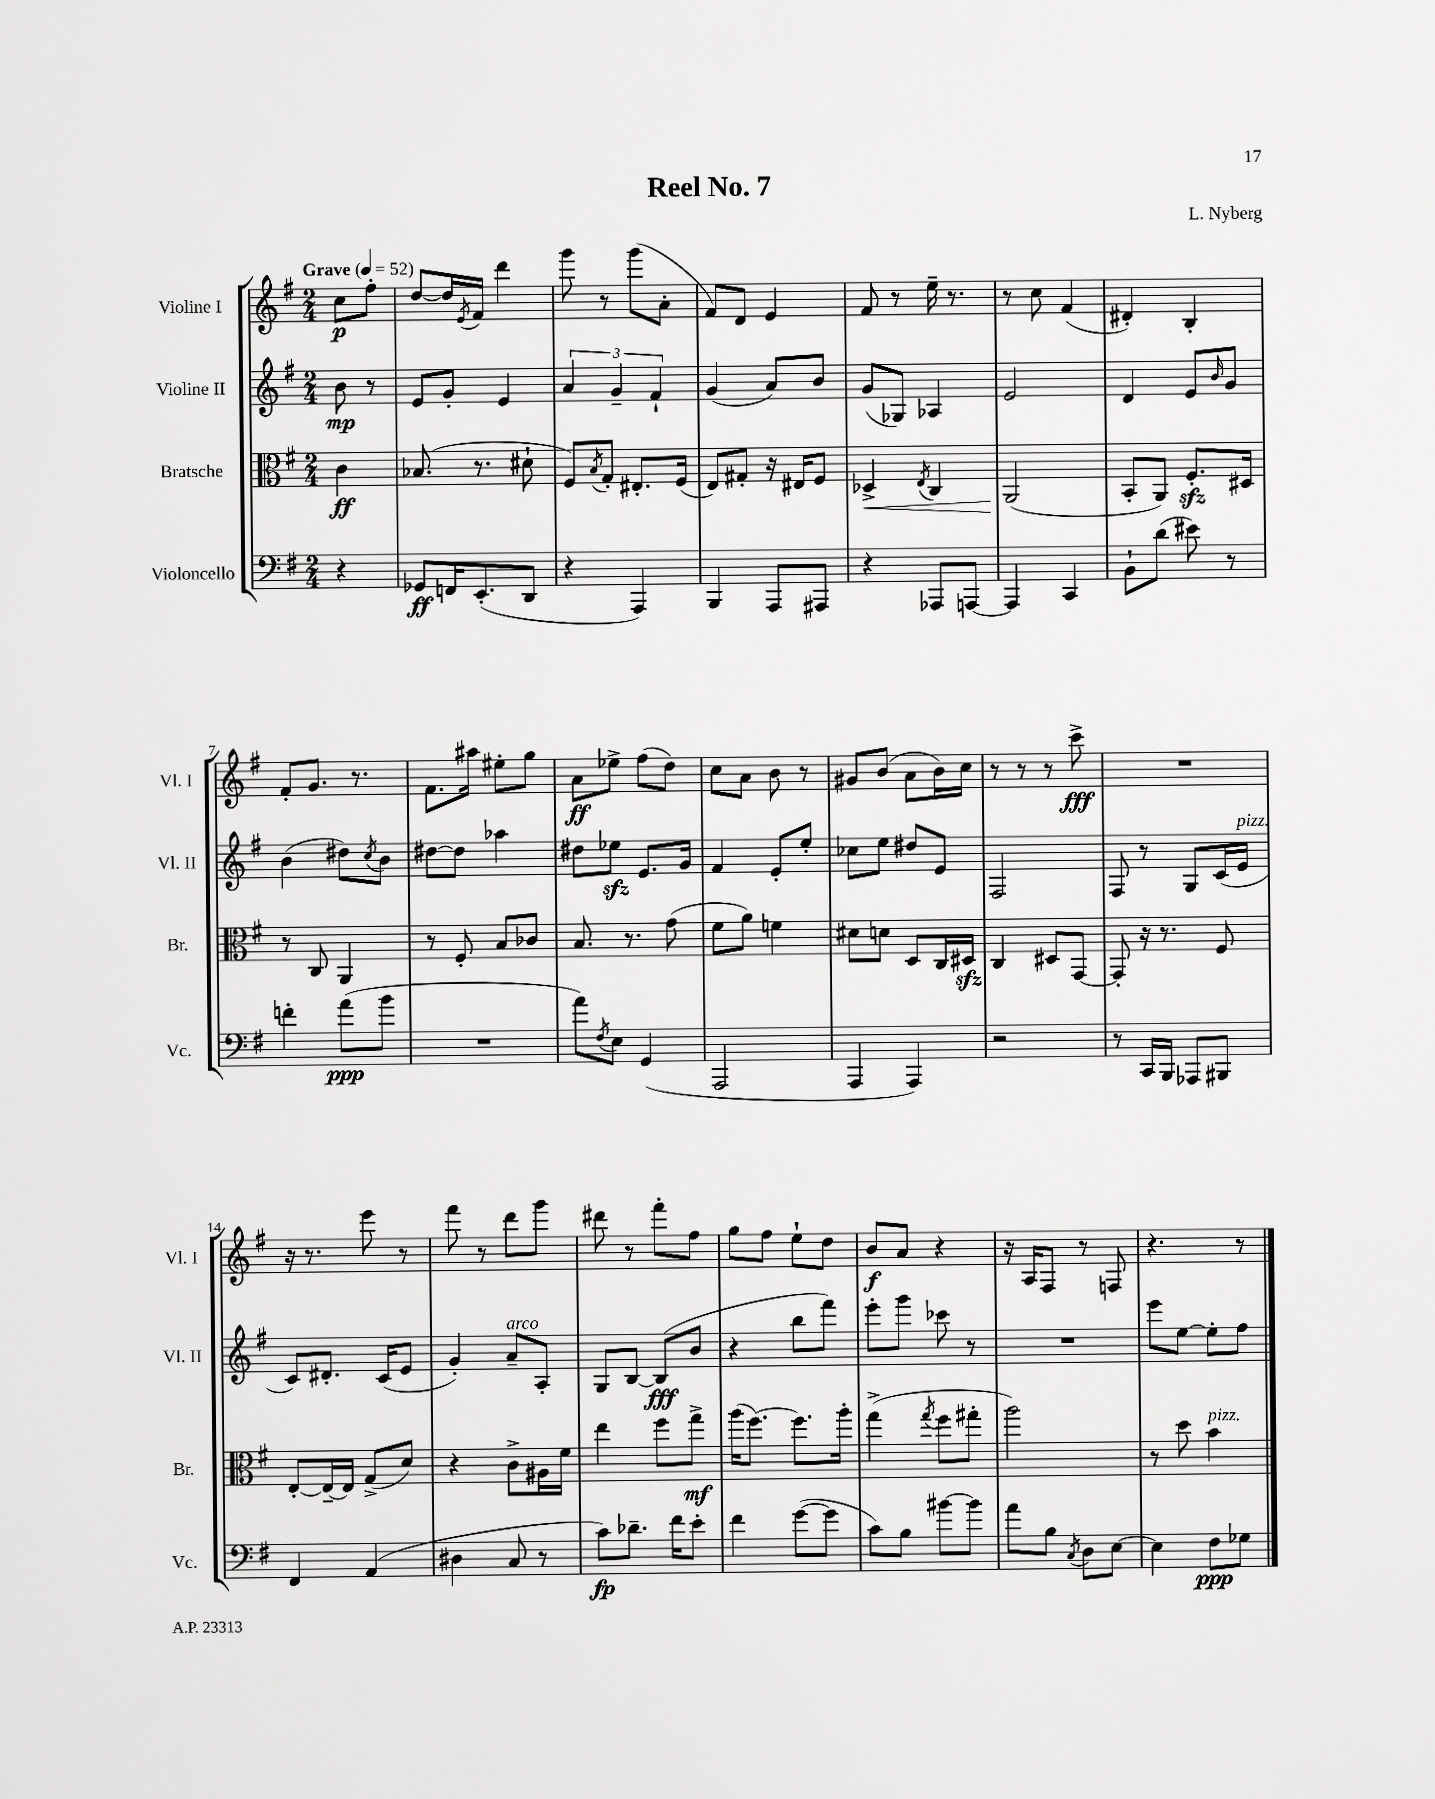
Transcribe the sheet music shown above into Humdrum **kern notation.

**kern	**kern	**kern	**kern
*staff4	*staff3	*staff2	*staff1
*clefF4	*clefC3	*clefG2	*clefG2
*k[f#]	*k[f#]	*k[f#]	*k[f#]
*M2/4	*M2/4	*M2/4	*M2/4
*MM52	*MM52	*MM52	*MM52
4r	4c\	8b\	8cc\L
.	.	8r	8ff#'\J
=	=	=	=
8GG-/L	(8.B-/	8e/L	[8dd/L
16FF/K	.	8g'/J	16dd/]L
.	.	.	8qe/
(8.EE'/	8.r	.	16f#/JJ
.	.	4e/	4ddd\
8DD/J	8d#`\	.	.
=	=	=	=
4r	8F#/L)	6a/	8ggg\
.	8qB/	.	.
.	8G'/J	.	8r
.	.	6g~/	.
4AAA/)	8.E#'/L	.	(8ggg\L
.	.	6f#`/	.
.	.	.	8a'\J
.	(16F#/Jk	.	.
=	=	=	=
4BBB/	8E/L)	(4g/	8f#/L)
.	8G#'/J	.	8d/J
8AAA/L	16r	8a/L)	4e/
.	16E#/LK	.	.
8AAA#/J	8F#/J	8b/J	.
=	=	=	=
4r	4D-^/	(8g/L	8f#/
.	.	8G-/J)	8r
.	8qE/	.	.
8AAA-/L	4C/	4A-/	16ee~\
.	.	.	8.r
[8AAA/J	.	.	.
=	=	=	=
4AAA/]	(2AA/	2e/	8r
.	.	.	8cc\
4CC/	.	.	(4f#/
=	=	=	=
8BB`\L	8BB'/L	4d/	4d#'/)
(8d\J	8AA/J)	.	.
8e#\)	8.F#'/L	8e/L	4B'/
.	.	16qqb/	.
8r	.	8g/J	.
.	16D#/Jk	.	.
=	=	=	=
4f'\	8r	(4b\	8f#'/L
.	8C/	.	8.g/J
(8a\L	4AA/	8dd#\L)	.
.	.	.	8.r
.	.	8qcc/	.
8b\J	.	8b\J	.
=	=	=	=
2r	8r	[8dd#\L	8.f#\L
.	8F#'/	8dd#\]J	.
.	.	.	16aa#\Jk
.	8B/L	4aa-\	8ee#'\L
.	8c-/J	.	8gg\J
=	=	=	=
8a\L)	8.B/	8dd#\L	8a\L
8qF#/	.	.	.
8E\J	.	8ee-\J	8ee-^\J
.	8.r	.	.
(4GG/	.	8.e/L	(8ff#\L
.	(8g\	.	8dd\J)
.	.	16g/Jk	.
=	=	=	=
2AAA/	8f#\L	4f#/	8cc\L
.	8a\J)	.	8a\J
.	4f\	8e'/L	8b\
.	.	8ee'/J	8r
=	=	=	=
4AAA/	8d#\L	8cc-\L	8g#/L
.	8d\J	8ee\J	(8b/J
4AAA/)	8D/L	8dd#/L	8a\L
.	16C/L	8e/J	16b\L)
.	16D#/JJ	.	16cc\JJ
=	=	=	=
2r	4C/	2F#/	8r
.	.	.	8r
.	8D#/L	.	8r
.	[8GG/J	.	8ccc^\
=	=	=	=
8r	8GG'/]	8F#/	2r
16CC/LL	16r	8r	.
16BBB/JJ	8.r	.	.
8AAA-/L	.	8G/L	.
8BBB#/J	8F#/	(16c/L	.
.	.	16e/JJ	.
=	=	=	=
4FF#/	[8E'/L	8c/L)	16r
.	.	.	8.r
.	16E~/_L	8.d#'/J	.
.	16E/]JJ	.	.
(4AA/	(8G^/L	.	8eee\
.	.	(16c/LK	.
.	8d/J)	8e/J	8r
=	=	=	=
4D#\	4r	4g'/)	8fff#\
.	.	.	8r
8C/	8c^\L	8a~/L	8ddd\L
8r	16A#\L	8A'/J	8ggg\J
.	16f#\JJ	.	.
=	=	=	=
8c\L)	4ee\	8G/L	8ddd#\
8.d-~\J	.	[8B/J	8r
.	8ff#\L	(8B/]L	8fff#'\L
16f#\LK	.	.	.
8e'\J	8gg^\J	8b/J	8ff#\J
=	=	=	=
4f#\	(16aa\LK	4r	8gg\L
.	[8.ff#\J)	.	.
.	.	.	8ff#\J
([8g\L	8.ff#\]L	8bb\L	8ee`\L
8g\]J	.	8fff#\J)	8dd\J
.	16aa'\Jk	.	.
=	=	=	=
8c\L)	(4gg^\	8eee'\L	8b/L
8B\J	.	8ggg\J	8a/J
.	8qgg/	.	.
[8b#\L	8ff#\L	8ccc-\	4r
8b#\]J	8gg#'\J	8r	.
=	=	=	=
8a\L	2aa\)	2r	16r
.	.	.	16A/LK
8B\J	.	.	8F#/J
8qC/	.	.	.
8D\L	.	.	8r
[8E\J	.	.	8F/
=	=	=	=
4E\]	8r	8eee\L	4.r
.	8dd\	[8ee\J	.
8F#\L	4b\	8ee'\]L	.
8G-\J	.	8ff#\J	8r
==	==	==	==
*-	*-	*-	*-
